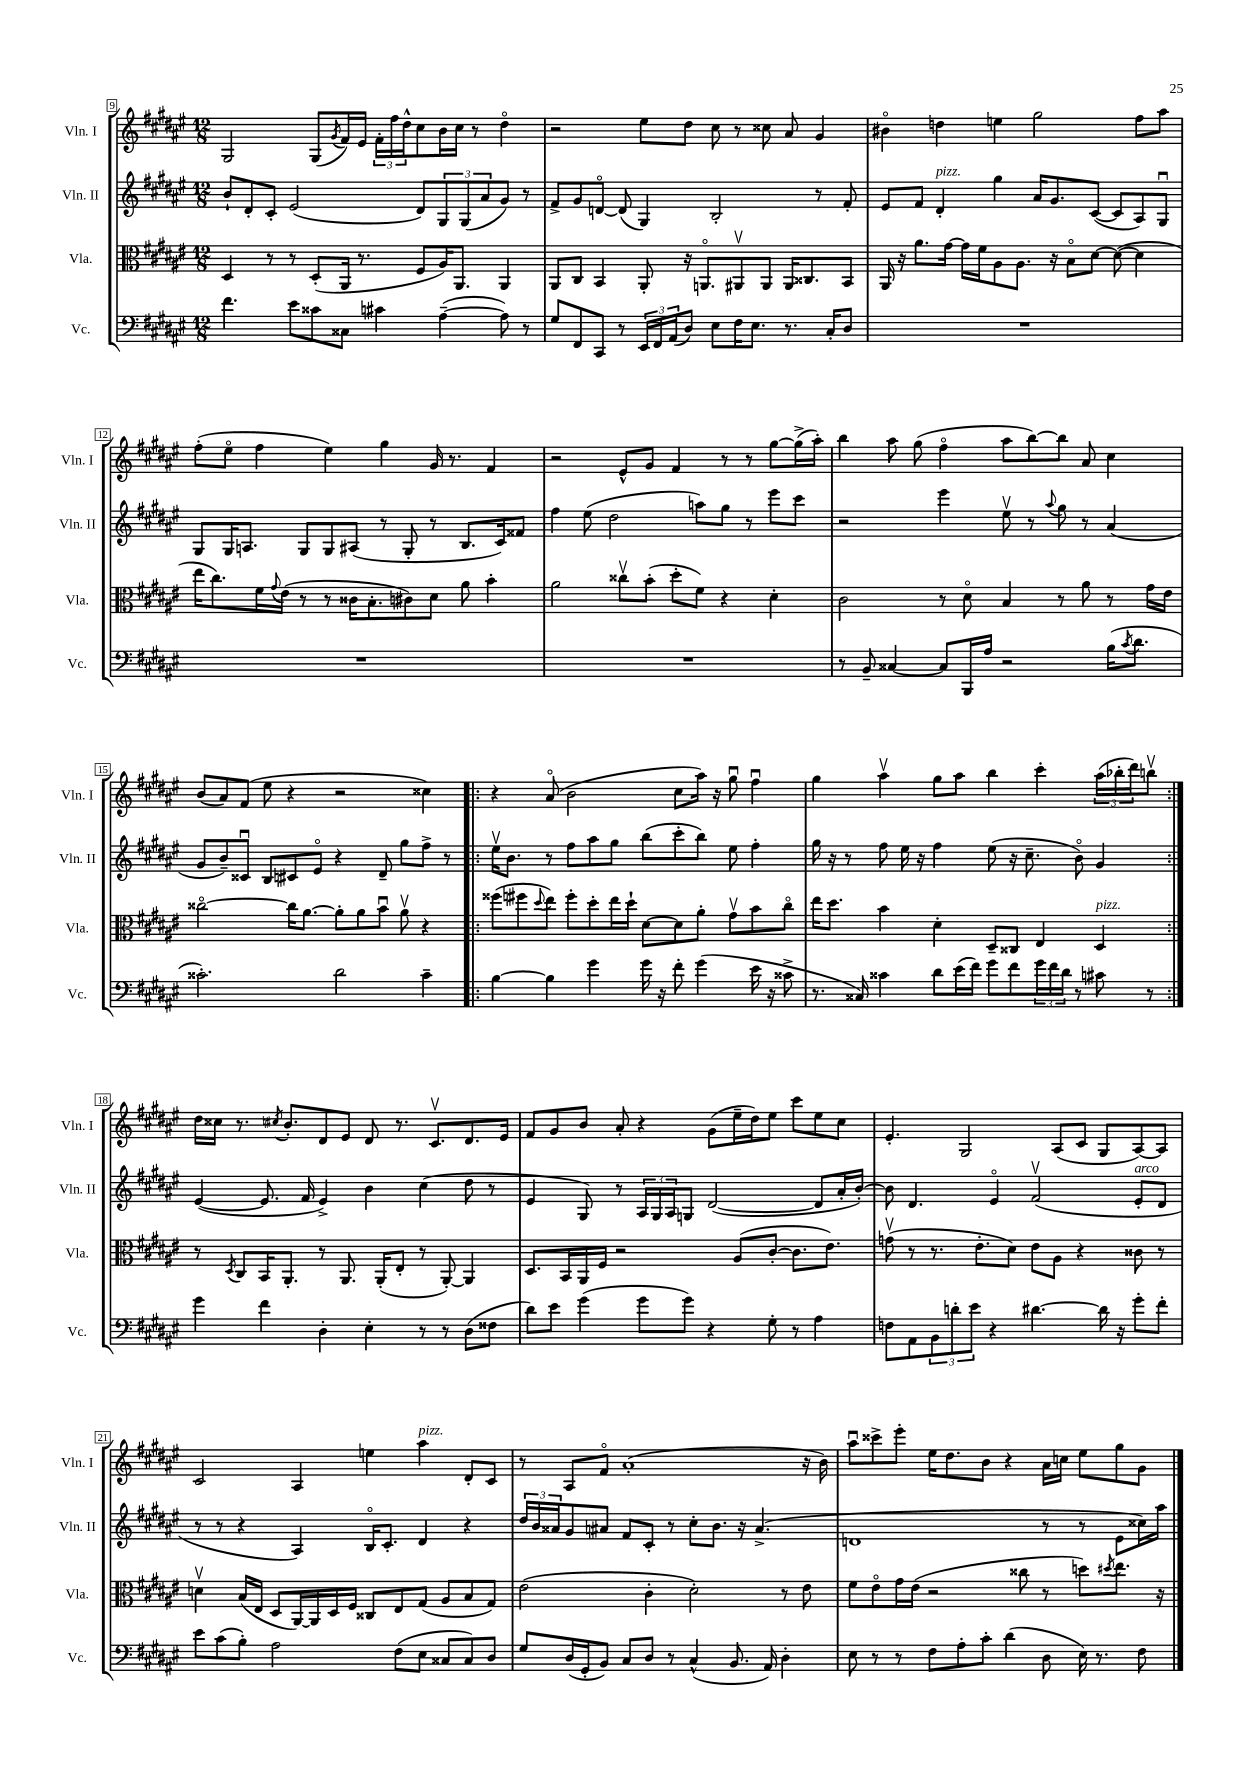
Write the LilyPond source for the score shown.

<<
\new StaffGroup <<
\new Staff = "s0" \with { instrumentName = "Vln. I" shortInstrumentName = "Vln. I" } {
    \clef treble \key fis \major \numericTimeSignature \time 12/8
    gis2 gis8( \acciaccatura { gis'8 } fis'16) eis'16 \tuplet 3/2 { fis'16-. fis''16 dis''16-^ } cis''8 b'16 cis''16 r8 dis''4\flageolet |
    r2 eis''8 dis''8 cis''8 r8 cisis''8 ais'8 gis'4 |
    bis'4\flageolet d''4 e''4 gis''2 fis''8 ais''8 |
    fis''8-.( eis''8\flageolet fis''4 eis''4) gis''4 gis'16 r8. fis'4 |
    r2 eis'8-^ gis'8 fis'4 r8 r8 gis''8~ gis''16->( ais''16-.) |
    b''4 ais''8 gis''8( fis''4\flageolet ais''8 b''8~) b''8 ais'8 cis''4 |
    b'8( ais'8) fis'8( eis''8 r4 r2 cisis''4) |
    \repeat volta 2 { r4 ais'8\flageolet( b'2 cis''8 ais''16) r16 gis''8\downbow fis''4\downbow |
    gis''4 ais''4\upbow gis''8 ais''8 b''4 cis'''4-. \tuplet 3/2 { ais''16( bes''16-. dis'''16) } b''8\upbow | }
    dis''16 cisis''16 r8. \acciaccatura { cis''8 } b'8.-. dis'8 eis'8 dis'8 r8. cis'8.\upbow dis'8. eis'16 |
    fis'8 gis'8 b'8 ais'8-. r4 gis'8( eis''16-- dis''16) eis''8 cis'''8 eis''8 cis''8 |
    eis'4.-. gis2 ais8( cis'8 gis8 ais8~) ais8 |
    cis'2 ais4 e''4 ais''4^\markup { \italic "pizz." } dis'8-. cis'8 |
    r8 ais8 fis'8\flageolet ais'1-.( r16 b'16) |
    ais''8\downbow cisis'''8-> eis'''8-. eis''16 dis''8. b'8 r4 ais'16 c''16 eis''8 gis''8 gis'8 \bar "|." |
}
\new Staff = "s1" \with { instrumentName = "Vln. II" shortInstrumentName = "Vln. II" } {
    \clef treble \key fis \major \numericTimeSignature \time 12/8
    b'8-! dis'8-. cis'8-. eis'2( dis'8) \tuplet 3/2 { gis8 gis8( ais'8 } gis'8) r8 |
    fis'8-> gis'8 d'8~\flageolet d'8( gis4) b2-. r8 fis'8-. |
    eis'8 fis'8 dis'4-.^\markup { \italic "pizz." } gis''4 ais'16 gis'8. cis'8~( cis'8 ais8) gis8\downbow |
    gis8 gis16 a8. gis8 gis8 ais8( r8 gis8-. r8 b8. cis'16) fisis'8 |
    fis''4 eis''8( dis''2 a''8) gis''8 r8 eis'''8 cis'''8 |
    r2 eis'''4 eis''8\upbow r8 \appoggiatura { ais''8 } gis''8 r8 ais'4( |
    gis'8 b'8--) cisis'8\downbow b8 cis'8 eis'8\flageolet r4 dis'8-- gis''8 fis''8-> r8 |
    \repeat volta 2 { eis''16\upbow b'8. r8 fis''8 ais''8 gis''8 b''8( cis'''8-. b''8) eis''8 fis''4-. |
    gis''16 r16 r8 fis''8 eis''16 r16 fis''4 eis''8( r16 cis''8.-- b'8\flageolet) gis'4 | }
    eis'4~( eis'8. fis'16 eis'4->) b'4 cis''4( dis''8 r8 |
    eis'4 gis8) r8 \tuplet 3/2 { ais16 gis16 ais16 } g8 dis'2~( dis'8 ais'16-. b'16~-.) |
    b'8 dis'4. eis'4\flageolet fis'2\upbow( eis'8-.^\markup { \italic "arco" } dis'8 |
    r8 r8 r4 ais4) b16\flageolet cis'8.-. dis'4 r4 |
    \tuplet 3/2 { dis''16 b'16 aisis'16 } gis'8 ais'8 fis'8 cis'8-. r8 cis''8-. b'8. r16 ais'4.->( |
    d'1 r8 r8 eis'8 cisis''16) ais''16 \bar "|." |
}
\new Staff = "s2" \with { instrumentName = "Vla." shortInstrumentName = "Vla." } {
    \clef alto \key fis \major \numericTimeSignature \time 12/8
    dis4 r8 r8 dis8-.( ais,16 r8. fis8 ais16) ais,8. ais,4 |
    ais,8 cis8 b,4 ais,8-. r16 a,8.\flageolet ais,8\upbow ais,8 ais,16 cisis8. b,8 |
    ais,16 r16 ais'8. gis'16~ gis'16 fis'16 ais8 ais8. r16 b8\flageolet dis'8~ dis'8~( dis'4 |
    eis''16 cis''8.) fis'16 \appoggiatura { gis'8 } eis'16( r8 r8 cisis'16 b8.-. cis'8) dis'8 ais'8 b'4-. |
    ais'2 cisis''8\upbow b'8-.( dis''8-. fis'8) r4 dis'4-. |
    cis'2 r8 dis'8\flageolet b4 r8 ais'8 r8 gis'16 eis'16 |
    cisis''2~\flageolet cisis''16 ais'8.~ ais'8-. ais'8 b'8\downbow ais'8\upbow r4 |
    \repeat volta 2 { fisis''8( fis''8 \appoggiatura { dis''8 } eis''8) fis''8-. dis''8-. eis''16 dis''16-! dis'8~ dis'8 ais'8-. gis'8\upbow b'8 cis''8\flageolet |
    eis''16 dis''8. b'4 dis'4-. dis8-- cisis8 eis4 dis4^\markup { \italic "pizz." } | }
    r8 \acciaccatura { dis8 } cis8 b,16 ais,8.-. r8 ais,8. ais,16-.( eis8-. r8 ais,8~-.) ais,4 |
    dis8. b,16 ais,16 fis16 r2 ais8( cis'8~-. cis'8. eis'8.) |
    g'8\upbow( r8 r8. eis'8.-. dis'8) eis'8 ais8 r4 cisis'8 r8 |
    d'4\upbow b16( eis16 dis8 ais,16~) ais,16 dis16 fis16 cisis8 eis8 gis8( ais8 b8 gis8) |
    eis'2( cis'4-. dis'2-.) r8 eis'8 |
    fis'8 eis'8\flageolet gis'16 eis'16( r2 cisis''8 r8 d''8) \acciaccatura { dis''8 } eis''8. r16 \bar "|." |
}
\new Staff = "s3" \with { instrumentName = "Vc." shortInstrumentName = "Vc." } {
    \clef bass \key fis \major \numericTimeSignature \time 12/8
    fis'4. eis'8 cisis'8 cisis8 cis'4 ais4~--( ais8) r8 |
    gis8 fis,8 cis,8 r8 \tuplet 3/2 { eis,16 fis,16 ais,16( } dis8) eis8 fis16 eis8. r8. cis16-. dis8 |
    R1. |
    R1. |
    R1. |
    r8 b,8-- cisis4~ cisis8 b,,16 ais16 r2 b16( \acciaccatura { cis'8 } dis'8. |
    cisis'2.-.) dis'2 cisis'4-- |
    \repeat volta 2 { b4~ b4 gis'4 gis'16 r16 fis'8-. gis'4( eis'16 r16 cisis'8-> |
    r8. cisis16) cisis'4 dis'8 eis'16( fis'16) gis'8 fis'8 \tuplet 3/2 { gis'16 fis'16 dis'16 } r8 cis'8 r8 | }
    gis'4 fis'4 dis4-. eis4-. r8 r8 dis8( fisis8 |
    dis'8) eis'8 gis'4( gis'8 gis'8) r4 gis8-. r8 ais4 |
    f8 ais,8 \tuplet 3/2 { b,8 d'8-. eis'8 } r4 dis'4.~ dis'16 r16 gis'8-. fis'8-. |
    eis'8 cis'8( b8-.) ais2 fis8( eis8 cisis8 cisis8) dis8 |
    gis8 dis16( gis,16-. b,8) cis8 dis8 r8 cis4-^( b,8. ais,16) dis4-. |
    eis8 r8 r8 fis8 ais8-. cis'8-. dis'4( dis8 eis16) r8. fis8 \bar "|." |
}
>>
>>
\layout { \context { \Score currentBarNumber = #9 \override BarNumber.stencil = #(make-stencil-boxer 0.1 0.3 ly:text-interface::print) } }
